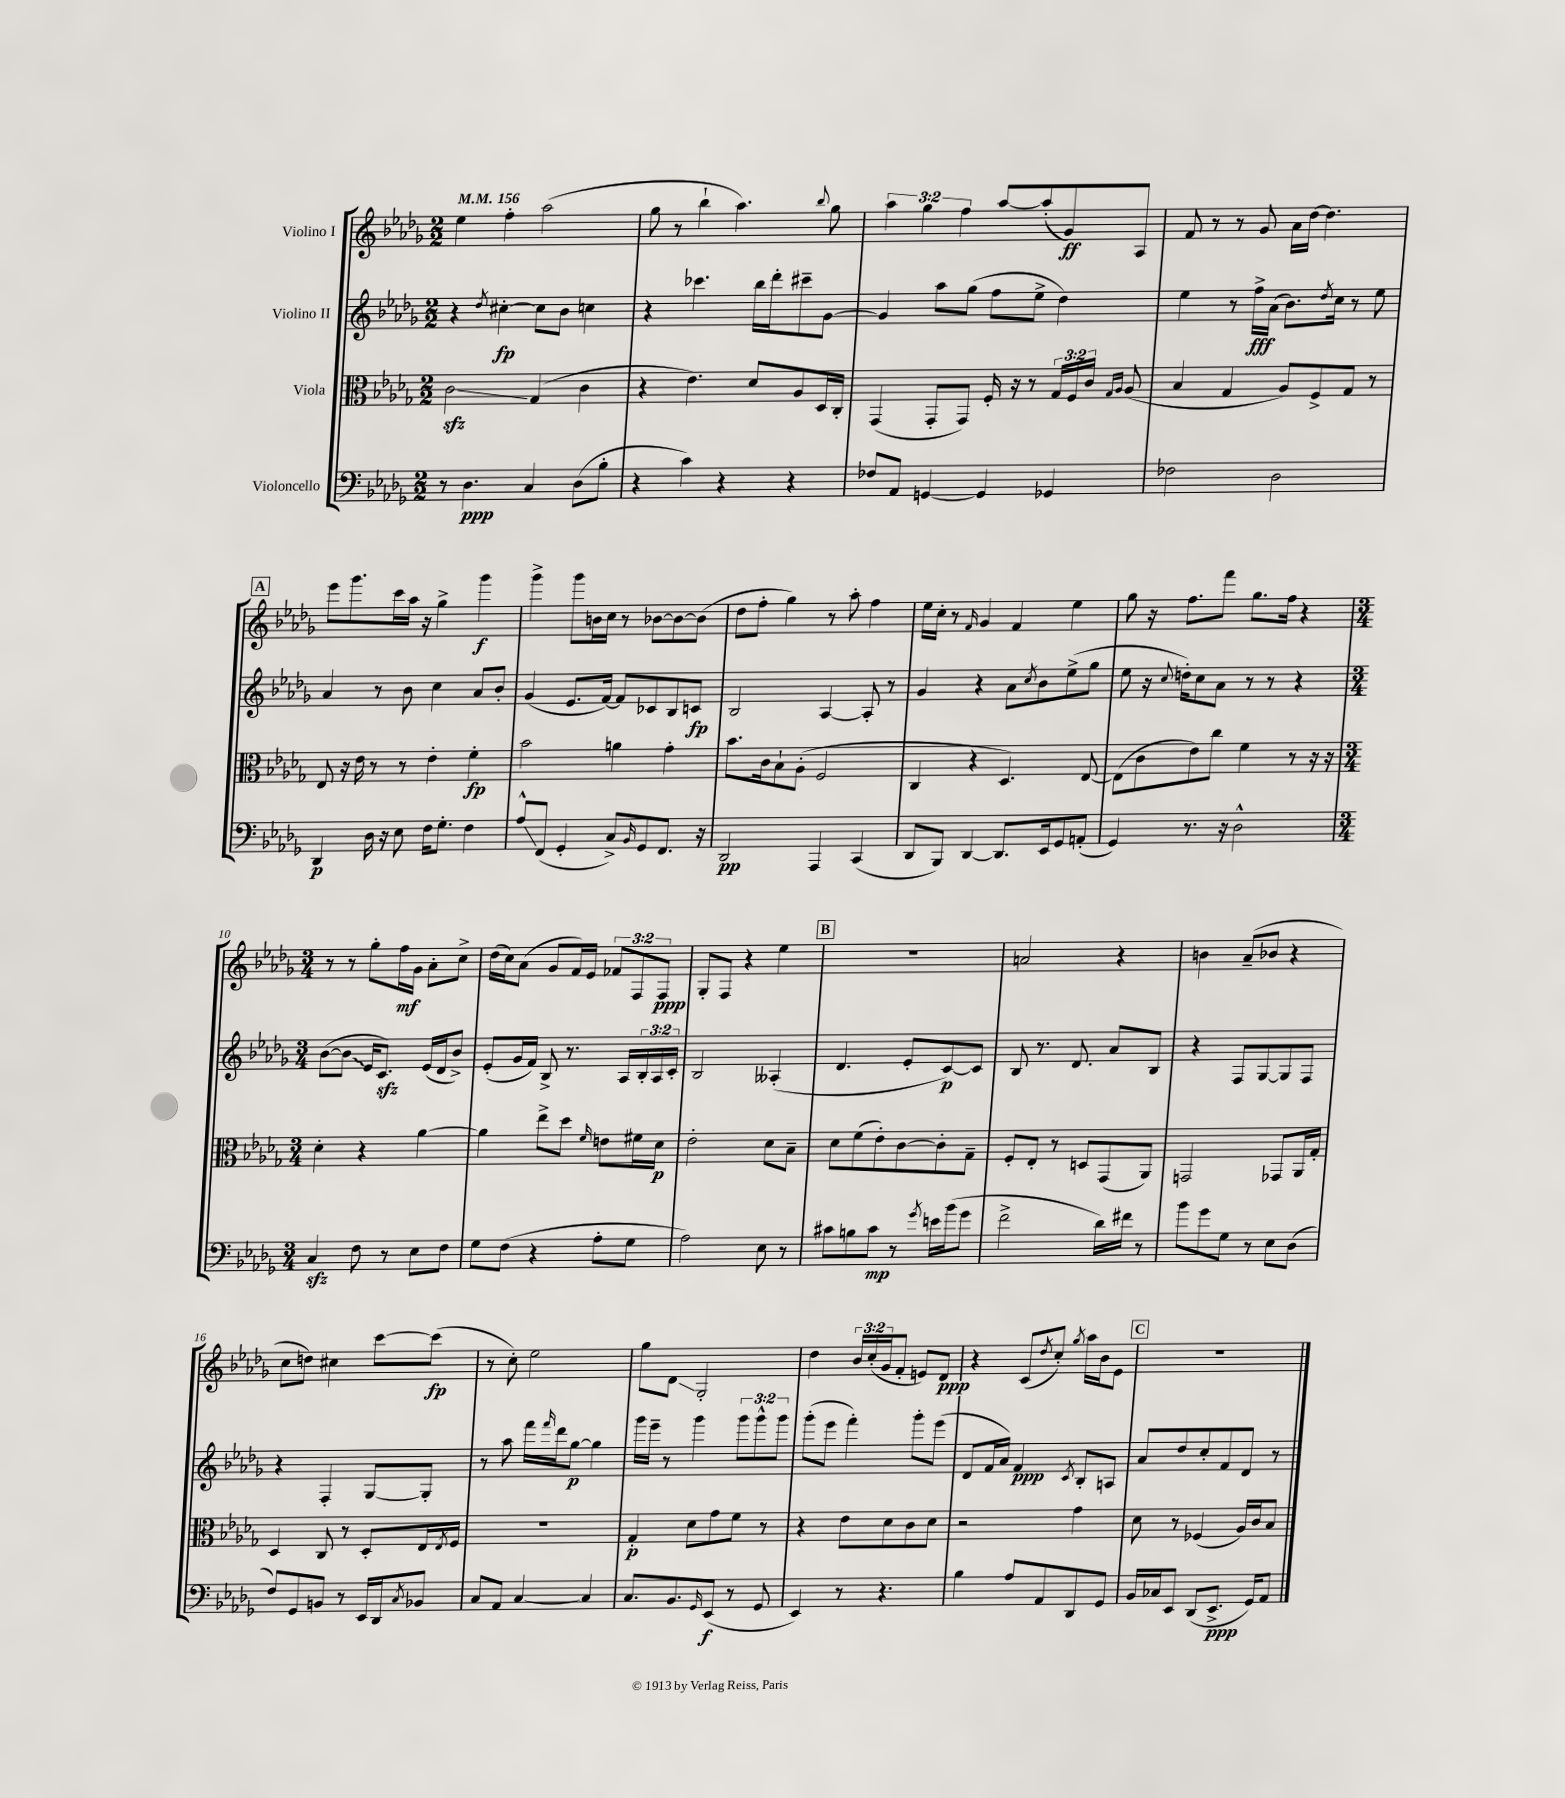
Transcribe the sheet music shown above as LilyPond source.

<<
\new StaffGroup <<
\new Staff = "s0" \with { instrumentName = "Violino I" } {
    \clef treble \key des \major \numericTimeSignature \time 2/2 \override Staff.TupletNumber.text = #tuplet-number::calc-fraction-text \tempo 4 = 156
    ees''4 f''4-. aes''2( |
    ges''8 r8 bes''4-! aes''4.) \appoggiatura { bes''8 } ges''8 |
    \tuplet 3/2 { aes''4 ges''4 f''4 } aes''8~ aes''8-.( ges'8\ff) aes8 |
    f'8 r8 r8 ges'8 aes'16 des''16~ des''4. |
    \mark \markup { \box "A" } ees'''8 ges'''8. c'''16 aes''16 r16 ges''4-> ges'''4\f |
    ges'''4-> ges'''8 b'16 c''16 r8 bes'8~ bes'8~ bes'8( |
    des''8 f''8-. ges''4) r8 aes''8-. f''4 |
    ees''16 c''16-. r8 \grace { f'16 } ges'4 f'4 ees''4 |
    ges''8 r16 f''8. f'''8 ges''8. f''16 r4 |
    \numericTimeSignature \time 3/4 r8 r8 ges''8-. f''16\mf ges'16 aes'8-. c''8-> |
    des''16( c''16) aes'8( ges'8 f'16) ees'16 \tuplet 3/2 { fes'8 f8 f8\ppp } |
    ges8-. f8 r4 ees''4 |
    \mark \markup { \box "B" } R2. |
    a'2 r4 |
    b'4 aes'8--( bes'8 r4 |
    c''8 d''8) cis''4 c'''8~ c'''8\fp( |
    r8 c''8-.) ees''2 |
    ges''8 des'8\glissando ges2-. |
    des''4 \tuplet 3/2 { bes'16 c''16-.( ges'16 } f'8-. e'8) des'8\ppp |
    r4 c'8( \acciaccatura { des''8 } c''8-.) \acciaccatura { ges''8 } aes''16 bes'16 ees'8 |
    \mark \markup { \box "C" } R2. \bar "|." |
}
\new Staff = "s1" \with { instrumentName = "Violino II" } {
    \clef treble \key des \major \numericTimeSignature \time 2/2 \override Staff.TupletNumber.text = #tuplet-number::calc-fraction-text
    r4 \acciaccatura { des''8 } cis''4~-.\fp cis''8 bes'8 c''4 |
    r4 ces'''4. bes''16 des'''16-. cis'''8-- ges'8~ |
    ges'4 aes''8 ges''8( f''8 ees''8-> des''4) |
    ees''4 r8 f''16->\fff aes'16( bes'8.) \acciaccatura { des''8 } c''16 r8 ees''8 |
    \mark \markup { \box "A" } aes'4 r8 bes'8 c''4 aes'8 bes'8-. |
    ges'4( ees'8. f'16~) f'8 ces'8 bes8 c'8\fp |
    bes2 aes4~ aes8-. r8 |
    ges'4 r4 aes'8 \acciaccatura { c''8 } bes'8 ees''8->( ges''8 |
    ees''8 r16 \appoggiatura { c''8 } d''16-.) c''8 aes'8 r8 r8 r4 |
    \numericTimeSignature \time 3/4 bes'8~( \once \override Glissando.style = #'zigzag bes'8\glissando ees'16 c'8.\sfz) ees'16( des'16 bes'8->) |
    ees'8-.( ges'16 f'16) bes8-> r8. aes16 \tuplet 3/2 { bes16-. aes16 c'16-. } |
    bes2 aeses4-.( |
    \mark \markup { \box "B" } des'4. ees'8-. c'8~\p) c'8 |
    bes8 r8. des'8. aes'8 bes8 |
    r4 f8 ges8~ ges8 f8 |
    r4 f4-. ges8~ ges8-. |
    r8 aes''8 f'''16 \grace { f'''16 } des'''16 ges''8~\p ges''4 |
    ges'''16 ees'''16-- r8 ges'''4 \tuplet 3/2 { ges'''8 ges'''8-^ ges'''8 } |
    ges'''8-.( ees'''8 f'''4-.) ges'''8-. ees'''8( |
    des'8 f'16 aes'16) f'4\ppp \acciaccatura { c'8 } bes8-. a8 |
    \mark \markup { \box "C" } aes'8 des''8 c''8-. f'8 des'8 r8 \bar "|." |
}
\new Staff = "s2" \with { instrumentName = "Viola" } {
    \clef alto \key des \major \numericTimeSignature \time 2/2 \override Staff.TupletNumber.text = #tuplet-number::calc-fraction-text
    c'2\glissando\sfz ges4( c'4 |
    r4 ees'4.) des'8 aes8 des16 c16-. |
    ges,4( ges,8-. ges,8) f16-. r16 r8 \tuplet 3/2 { ges16 f16 c'16 } \grace { ges16 aes16 } aes8( |
    bes4 ges4 aes8) f8-> ges8 r8 |
    \mark \markup { \box "A" } ees8 r16 ees'16 r8 r8 ees'4-. f'4-.\fp |
    bes'2 a'4 ges'4-. |
    bes'8. c'16 bes8-! aes8-.( f2 |
    c4 r4 des4.) ees8~ |
    ees8( c'8 ees'8) c''8 f'4 r8 r16 r16 |
    \numericTimeSignature \time 3/4 des'4-. r4 aes'4~ |
    aes'4 ees''8-> des''8 \grace { f'16 } e'8 fis'16 des'16\p |
    ees'2-. des'8 bes8-- |
    \mark \markup { \box "B" } des'8 f'8( ees'8-.) c'8~ c'8-. ges8-- |
    f8-. ees8-. r8 d8 ges,8( aes,8) |
    g,2 ges,8 aes,16 ges16-. |
    des4 c8 r8 des8-. ees16 \acciaccatura { ees8 } f16 |
    R2. |
    ges4-.\p des'8 ges'8 f'8 r8 |
    r4 ees'8 des'8 c'8 des'8 |
    r2 ges'4 |
    \mark \markup { \box "C" } des'8 r8 fes4( aes16) c'16 bes8 \bar "|." |
}
\new Staff = "s3" \with { instrumentName = "Violoncello" } {
    \clef bass \key des \major \numericTimeSignature \time 2/2
    r8 des4.\ppp c4 des8( bes8-. |
    r4 c'4) r4 r4 |
    fes8 aes,8 g,4~ g,4 ges,4 |
    fes2 des2 |
    \mark \markup { \box "A" } des,4\p des16 r16 ees8 f16 ges8.-. f4 |
    aes8-^\glissando f,8( ges,4-. c8->) \grace { bes,16 } ges,8 f,8. r16 |
    des,2\pp aes,,4 c,4( |
    des,8 bes,,8) des,4~ des,8. ees,16 ges,8 a,8-.( |
    ges,4) r8. r16 des2-^ |
    \numericTimeSignature \time 3/4 c4\sfz f8 r8 ees8 f8 |
    ges8 f8( r4 aes8-. ges8 |
    aes2) ees8 r8 |
    \mark \markup { \box "B" } cis'8 b8 cis'8\mp r8 \acciaccatura { ges'8 } e'16 bes'16( ges'8 |
    f'2-> des'16) fis'16 r8 |
    bes'8 ges'8 ges8 r8 ees8 des8( |
    f8) ges,8 b,8 r8 ees,16 des,16 \acciaccatura { c8 } bes,8 |
    c8 aes,8 c4~ c4 |
    c8. bes,8. \grace { ges,16 } ees,8\f( r8 ges,8 |
    ees,4) r8 r4. |
    bes4 aes8 aes,8 des,8 ges,8 |
    \mark \markup { \box "C" } bes,16 ces16 ees,8 des,8( ees,8.->\ppp ges,16) aes,8 \bar "|." |
}
>>
>>
